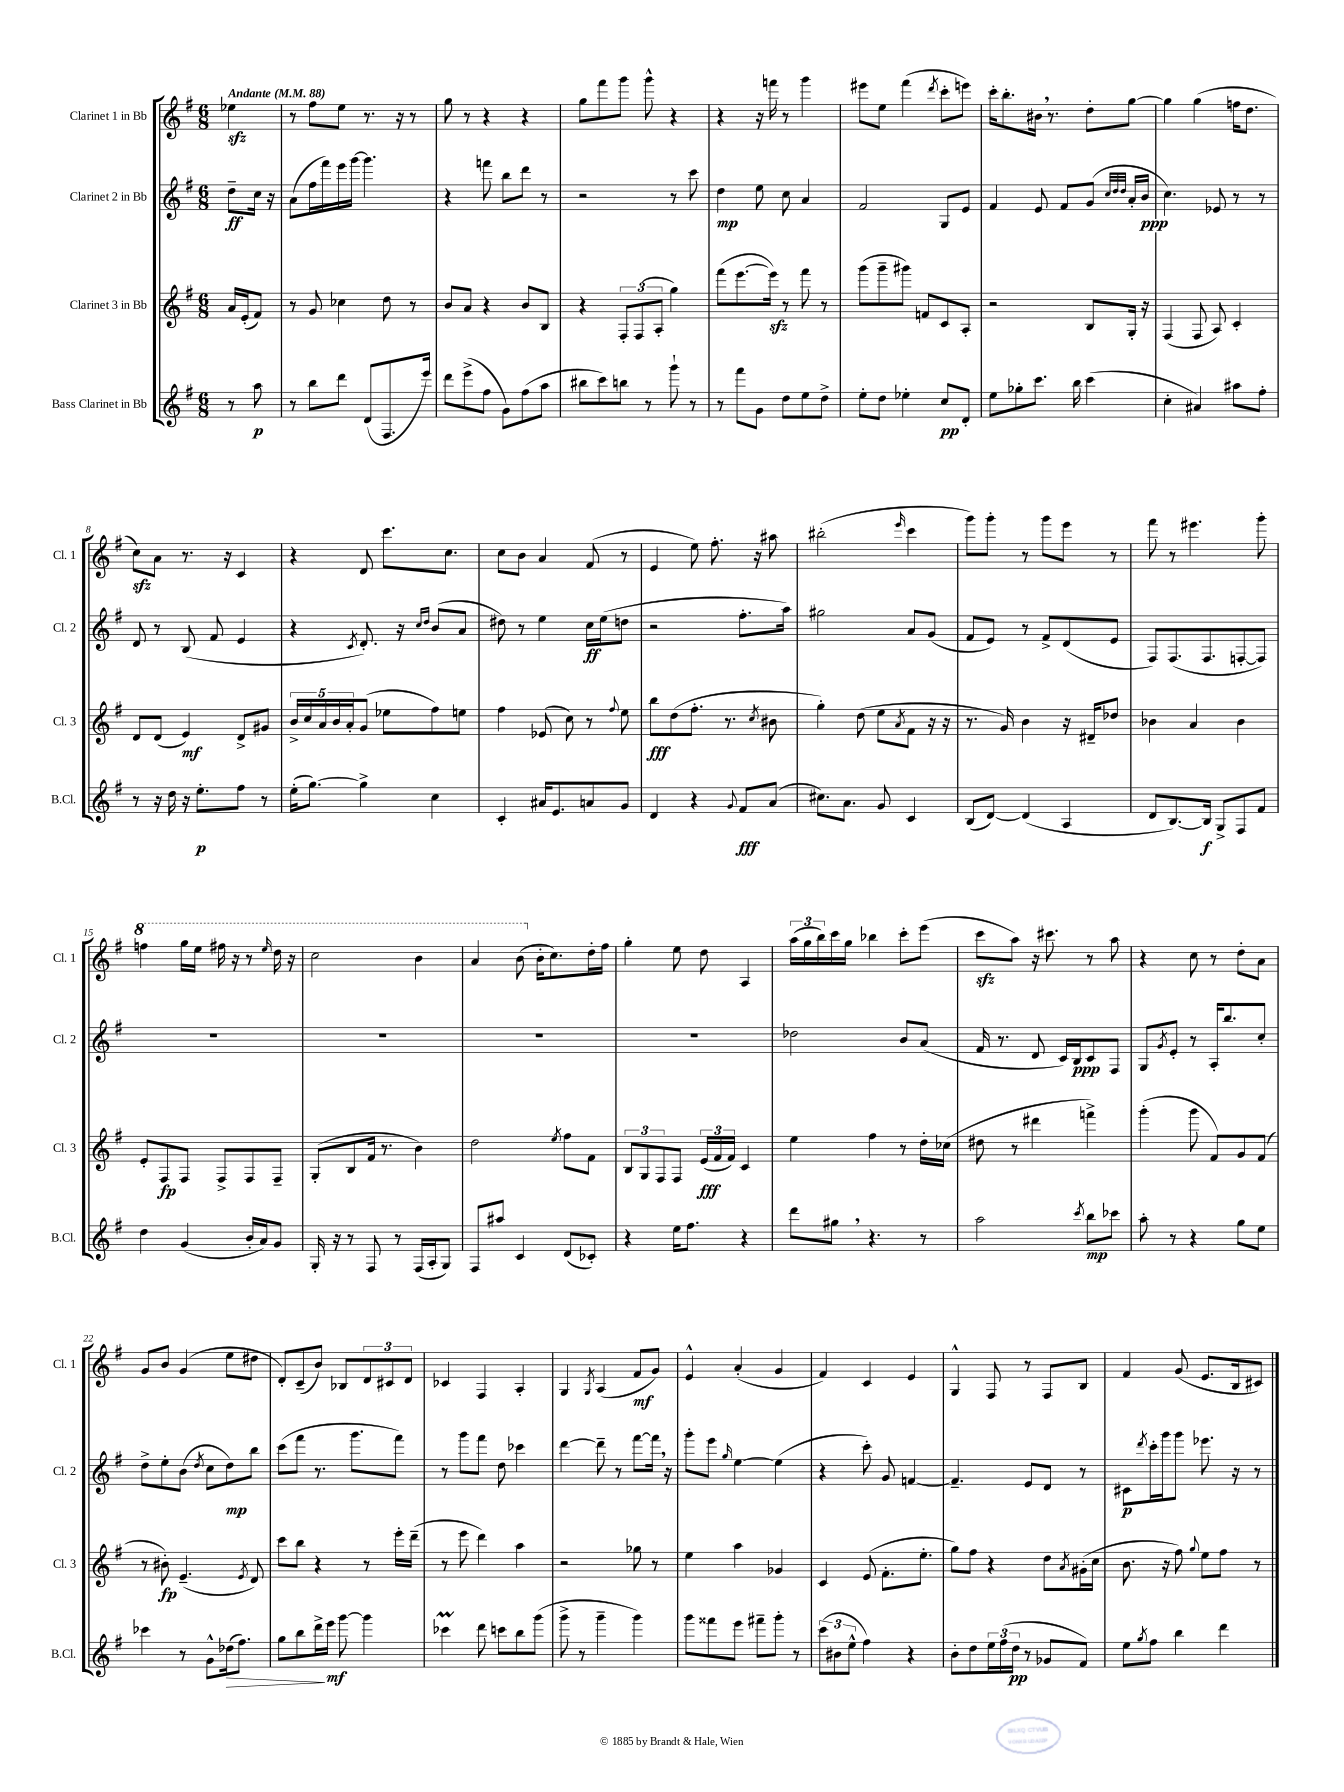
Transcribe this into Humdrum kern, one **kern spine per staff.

**kern	**dynam	**kern	**dynam	**kern	**dynam	**kern	**dynam
*part4	*part4	*part3	*part3	*part2	*part2	*part1	*part1
*staff4	*staff4	*staff3	*staff3	*staff2	*staff2	*staff1	*staff1
*I"Bass Clarinet in Bb	*	*I"Clarinet 3 in Bb	*	*I"Clarinet 2 in Bb	*	*I"Clarinet 1 in Bb	*
*I'B.Cl.	*	*I'Cl. 3	*	*I'Cl. 2	*	*I'Cl. 1	*
*clefG2	*	*clefG2	*	*clefG2	*	*clefG2	*
*k[f#]	*	*k[f#]	*	*k[f#]	*	*k[f#]	*
*M6/8	*	*M6/8	*	*M6/8	*	*M6/8	*
*MM88	*	*MM88	*	*MM88	*	*MM88	*
=	=	=	=	=	=	=	=
!	!	!	!	!	!	!LO:TX:a:B:t=Andante	!
8r	.	16a/LL	.	8dd~\L	ff	4ee-Xzz\	.
.	.	(16e'/J	.	.	.	.	.
8aa\	p	8f#/J)	.	16cc\Jk	.	.	.
.	.	.	.	16r	.	.	.
=1	=1	=1	=1	=1	=1	=1	=1
8r	.	8r	.	(8a\L	.	8r	.
8bb\L	.	8g/	.	16ff#\L	.	8ff#\L	.
.	.	.	.	16fff#\)	.	.	.
8ddd\J	.	4cc-X\	.	16eee\	.	8ee\J	.
.	.	.	.	[16ggg\JJ	.	.	.
(8d/L	.	.	.	4.ggg\]	.	8.r	.
8.F#/	.	8dd\	.	.	.	.	.
.	.	.	.	.	.	16r	.
.	.	8r	.	.	.	8r	.
16eee/Jk)	.	.	.	.	.	.	.
=2	=2	=2	=2	=2	=2	=2	=2
8ddd\L	.	8b/L	.	4r	.	8gg\	.
(8eee^\	.	8a/J	.	.	.	8r	.
8ff#\J	.	4r	.	8fffn\	.	4r	.
8g\L)	.	.	.	8bb\L	.	.	.
(8ff#\	.	8b/L	.	8ddd\J	.	4r	.
8aa\J	.	8B/J	.	8r	.	.	.
=3	=3	=3	=3	=3	=3	=3	=3
8bb#X\L	.	4r	.	2r	.	8gg\L	.
8ccc\)	.	.	.	.	.	8fff#\	.
8bbn\J	.	12F#'/L	.	.	.	8ggg\J	.
.	.	(12F#/	.	.	.	.	.
8r	.	.	.	.	.	8ggg^^\	.
.	.	12A'/J	.	.	.	.	.
8ggg`\	.	4gg\)	.	8r	.	4r	.
8r	.	.	.	8ccc\	.	.	.
=4	=4	=4	=4	=4	=4	=4	=4
8r	.	(8fff#\L	.	4dd\	mp	4r	.
8fff#\L	.	[8.eee\	.	.	.	.	.
8g\J	.	.	.	8ee\	.	16r	.
.	.	16eeezz\Jk])	.	.	.	16fffn\	.
8dd\L	.	8r	.	8cc\	.	8r	.
8ee\	.	8fff#\	.	4a/	.	4ggg\	.
8dd^\J	.	8r	.	.	.	.	.
=5	=5	=5	=5	=5	=5	=5	=5
8ee'\L	.	(8ggg\L	.	2f#/	.	8eee#X\L	.
8dd\J	.	8ggg~\	.	.	.	8ee\J	.
4ee-X'\	.	8ggg#X\J)	.	.	.	(4fff#\	.
.	.	8fn/L	.	.	.	.	.
.	.	.	.	.	.	8qddd/	.
8cc/L	pp	8c/	.	8G/L	.	8ccc'\L	.
8d'/J	.	8A'/J	.	8e/J	.	8eeen\J)	.
=6	=6	=6	=6	=6	=6	=6	=6
8ee\L	.	2r	.	4f#/	.	16ccc'\KL	.
.	.	.	.	.	.	8.bb'\	.
8gg-X'\	.	.	.	.	.	.	.
8.ccc\J	.	.	.	8e/	.	16b#X,\Jk	.
.	.	.	.	.	.	8.r	.
.	.	.	.	8f#/L	.	.	.
16bb\	.	.	.	.	.	.	.
(4ccc\	.	8B/L	.	(8g/J	.	8dd'\L	.
.	.	.	.	32qqcc/LLL	.	.	.
.	.	.	.	32qqdd/	.	.	.
.	.	.	.	32qqdd/JJJ	.	.	.
.	.	16G'/Jk	.	16a'/LL	.	[8gg\J	.
.	.	16r	.	16b/JJ	ppp	.	.
=7	=7	=7	=7	=7	=7	=7	=7
4cc'\	.	(4F#/	.	4.cc\)	.	4gg\]	.
4a#X/)	.	8F#/	.	.	.	(4gg\	.
.	.	8A/)	.	8e-X/	.	.	.
8aa#X\L	.	4c'/	.	8r	.	16ffn\KL	.
.	.	.	.	.	.	8.dd\J	.
8ff#'\J	.	.	.	8r	.	.	.
!!LO:LB:g=z
=8	=8	=8	=8	=8	=8	=8	=8
8r	.	8d/L	.	8d/	.	8cczz\L)	.
16r	.	(8d/J	.	8r	.	8a\J	.
16dd\	.	.	.	.	.	.	.
16r	.	4e/)	mf	(8B/	.	8.r	.
8.ee'\L	p	.	.	.	.	.	.
.	.	.	.	8f#/	.	.	.
.	.	.	.	.	.	16r	.
8ff#\J	.	8d^/L	.	4e/	.	4c/	.
8r	.	8g#X/J	.	.	.	.	.
=9	=9	=9	=9	=9	=9	=9	=9
(16ee'\KL	.	20b^/LL	.	4r	.	4r	.
.	.	20cc/	.	.	.	.	.
[8.gg\J)	.	.	.	.	.	.	.
.	.	20a/	.	.	.	.	.
.	.	20b/	.	.	.	.	.
.	.	20a'/J	.	.	.	.	.
.	.	.	.	8qc/	.	.	.
4gg^\]	.	(8g/J	.	8.d'/)	.	8d/	.
.	.	8ee-X\L	.	.	.	8.ccc\L	.
.	.	.	.	16r	.	.	.
.	.	.	.	16qqcc/LL	.	.	.
.	.	.	.	16qqdd/JJ	.	.	.
4cc\	.	8ff#\)	.	(8b/L	.	.	.
.	.	.	.	.	.	8.cc\J	.
.	.	8een\J	.	8a/J	.	.	.
=10	=10	=10	=10	=10	=10	=10	=10
4c'/	.	4ff#\	.	8dd#X\)	.	8cc\L	.
.	.	.	.	8r	.	8b\J	.
16a#X/KL	.	(8e-X/	.	4ee\	.	4a/	.
8.e/	.	.	.	.	.	.	.
.	.	8cc\)	.	.	.	.	.
8an/	.	8r	.	16cc\LL	ff	(8f#/	.
.	.	.	.	(16ee\J	.	.	.
.	.	8qqff#/	.	.	.	.	.
8g/J	.	8ee\	.	8ddn\J	.	8r	.
=11	=11	=11	=11	=11	=11	=11	=11
4d/	.	8bb\L	fff	2r	.	4e/	.
.	.	(8dd\	.	.	.	.	.
4r	.	8.ff#'\J	.	.	.	8ee\)	.
.	.	.	.	.	.	8.ff#'\	.
.	.	8.r	.	.	.	.	.
8qqg/	.	.	.	.	.	.	.
8f#/L	fff	.	.	8.ff#'\L	.	.	.
.	.	.	.	.	.	16r	.
.	.	8qcc/	.	.	.	.	.
(8a/J	.	8b#X\	.	.	.	8aa#X\	.
.	.	.	.	16aa\Jk)	.	.	.
=12	=12	=12	=12	=12	=12	=12	=12
8.cc#X\L)	.	4gg'\)	.	2gg#X\	.	(2bb#X'\	.
8.a\J	.	.	.	.	.	.	.
.	.	(8dd\	.	.	.	.	.
8g/	.	8ee\L	.	.	.	.	.
.	.	8qa/	.	.	.	16qqeee/	.
4c/	.	8f#\J	.	8a/L	.	4ccc\	.
.	.	16r	.	(8g/J	.	.	.
.	.	16r	.	.	.	.	.
=13	=13	=13	=13	=13	=13	=13	=13
(8B/L	.	8.r	.	8f#/L	.	8ggg\L)	.
[8d/J)	.	.	.	8e/J)	.	8ggg'\J	.
.	.	16g/)	.	.	.	.	.
(4d/]	.	4b\	.	8r	.	8r	.
.	.	.	.	8f#^/L	.	8ggg\L	.
4A/	.	16r	.	(8d/	.	8eee\J	.
.	.	16d#X~/KL	.	.	.	.	.
.	.	8dd-X/J	.	8e/J	.	8r	.
=14	=14	=14	=14	=14	=14	=14	=14
8d/L	.	4b-X\	.	8F#/L)	.	8fff#\	.
[8.B/)	.	.	.	(8.F#/	.	8r	.
.	.	4a/	.	.	.	4.eee#X\	.
16B/Jk]	f	.	.	8.F#/	.	.	.
8G^/L	.	.	.	.	.	.	.
8F#/	.	4b-\	.	[8Fn'/	.	.	.
8f#/J	.	.	.	8F/J])	.	8ggg'\	.
!!LO:LB:g=z
=15	=15	=15	=15	=15	=15	=15	=15
*	*	*	*	*	*	*8va	*
4dd\	.	8e'/L	.	2.r	.	4fffn\	.
.	.	8F#/	fp	.	.	.	.
(4g/	.	8F#/J	.	.	.	16ggg\LL	.
.	.	.	.	.	.	16eee\JJ	.
.	.	8F#^/L	.	.	.	16fff#X\	.
.	.	.	.	.	.	16r	.
16b'/LL	.	8F#/	.	.	.	8r	.
16a/J)	.	.	.	.	.	.	.
.	.	.	.	.	.	16qqeee/	.
8g/J	.	8F#~/J	.	.	.	16ddd\	.
.	.	.	.	.	.	16r	.
=16	=16	=16	=16	=16	=16	=16	=16
16G'/	.	(8G'/L	.	2.r	.	2ccc\	.
16r	.	.	.	.	.	.	.
8r	.	8B/	.	.	.	.	.
8F#/	.	16f#/Jk	.	.	.	.	.
.	.	8.r	.	.	.	.	.
8r	.	.	.	.	.	.	.
(16F#/LL	.	4b\)	.	.	.	4bb\	.
16A'/J	.	.	.	.	.	.	.
8G/J)	.	.	.	.	.	.	.
=17	=17	=17	=17	=17	=17	=17	=17
8F#/L	.	2dd\	.	2.r	.	4aa/	.
8aa#X/J	.	.	.	.	.	.	.
4c/	.	.	.	.	.	(8bb\	.
*	*	*	*	*	*	*X8va	*
.	.	.	.	.	.	16b'\KL	.
.	.	.	.	.	.	8.cc\)	.
.	.	8qee/	.	.	.	.	.
(8d/L	.	8ff#\L	.	.	.	.	.
8c-X'/J)	.	8f#\J	.	.	.	16dd'\L	.
.	.	.	.	.	.	16ff#\JJ	.
=18	=18	=18	=18	=18	=18	=18	=18
4r	.	12B/L	.	2.r	.	4gg'\	.
.	.	12G/	.	.	.	.	.
.	.	12F#/	.	.	.	.	.
16ee\KL	.	8F#/J	.	.	.	8ee\	.
8.ff#\J	.	.	.	.	.	.	.
.	.	(24e/LL	fff	.	.	8dd\	.
.	.	24f#/	.	.	.	.	.
.	.	24f#/JJ)	.	.	.	.	.
4r	.	4c/	.	.	.	4A/	.
=19	=19	=19	=19	=19	=19	=19	=19
8ddd\L	.	4ee\	.	2dd-X\	.	(24aa\LL	.
.	.	.	.	.	.	24gg\	.
.	.	.	.	.	.	24bb\)	.
8gg#X,\J	.	.	.	.	.	16ccc\	.
.	.	.	.	.	.	16gg\JJ	.
4.r	.	4ff#\	.	.	.	4bb-X\	.
.	.	8r	.	8b/L	.	8ccc'\L	.
8r	.	16dd'\LL	.	(8a/J	.	(8eee\J	.
.	.	(16cc-X\JJ	.	.	.	.	.
=20	=20	=20	=20	=20	=20	=20	=20
2aa\	.	8dd#X\	.	16f#/	.	8ccczz\L	.
.	.	.	.	8.r	.	.	.
.	.	8r	.	.	.	8aa\J)	.
.	.	4ddd#X\	.	8d/	.	16r	.
.	.	.	.	.	.	8.ccc#X\	.
.	.	.	.	16c/LL)	.	.	.
.	.	.	.	16B/J	ppp	.	.
8qccc/	.	.	.	.	.	.	.
8bb\L	mp	4fffn^\)	.	8c/	.	8r	.
8ccc-X\J	.	.	.	8F#/J	.	8aa\	.
=21	=21	=21	=21	=21	=21	=21	=21
8aa'\	.	(4ggg'\	.	8G/L	.	4r	.
.	.	.	.	8qg/	.	.	.
8r	.	.	.	8e'/J	.	.	.
4r	.	8ggg\	.	8r	.	8cc\	.
.	.	8f#/L)	.	16A'/KL	.	8r	.
.	.	.	.	8.bb/	.	.	.
8gg\L	.	8g/	.	.	.	8dd'\L	.
8ee\J	.	(8f#/J	.	8cc'/J	.	8a\J	.
!!LO:LB:g=z
=22	=22	=22	=22	=22	=22	=22	=22
4ccc-X\	.	8r	.	8dd^\L	.	8g/L	.
.	.	8b#X'\)	fp	8ee'\	.	8b/J	.
8r	.	(4.e~/	.	(8b\J	.	(4g/	.
.	.	.	.	8qdd/	.	.	.
8g^^\L	.	.	.	8cc\L	.	.	.
!	!LO:HP:b	!	!	!	!	!	!
(16dd-X\k	>	.	.	8dd\)	mp	8ee\L	.
8.ff#\J)	.	.	.	.	.	.	.
.	.	8qe/	.	.	.	.	.
.	.	8d/)	.	8bb\J	.	8dd#X\J	.
=23	=23	=23	=23	=23	=23	=23	=23
8gg\L	.	8ccc\L	.	(8ccc\L	.	8d'/L)	.
8bb\	.	8bb\J	.	8fff#\J	.	(8c~/	.
16ddd^\L	.	4r	.	8.r	.	8b/J)	.
16eee\JJ	] mf	.	.	.	.	.	.
[8ggg\	.	.	.	.	.	8B-X/L	.
.	.	.	.	8.ggg\L	.	.	.
4ggg\]	.	8r	.	.	.	12d/	.
.	.	.	.	.	.	12c#X/	.
.	.	16eee'\LL	.	8fff#\J)	.	.	.
.	.	.	.	.	.	12d/J	.
.	.	(16ddd~\JJ	.	.	.	.	.
=24	=24	=24	=24	=24	=24	=24	=24
4ccc-XM\	.	8r	.	8r	.	4c-X/	.
.	.	8eee\	.	8ggg\L	.	.	.
8ddd\	.	4ddd\)	.	8fff#\J	.	4F#/	.
8cccn\L	.	.	.	8dd\	.	.	.
8bb\	.	4aa\	.	4ccc-X\	.	4A'/	.
(8ggg\J	.	.	.	.	.	.	.
=25	=25	=25	=25	=25	=25	=25	=25
8ggg^\	.	2r	.	[4ddd\	.	4G/	.
8r	.	.	.	.	.	.	.
.	.	.	.	.	.	8qG/	.
4ggg~\	.	.	.	8ddd~\]	.	(4A/	.
.	.	.	.	8r	.	.	.
4ggg\)	.	8gg-X\	.	[8fff#\L	.	8f#/L	mf
.	.	8r	.	16fff#,\Jk]	.	8g/J)	.
.	.	.	.	16r	.	.	.
=26	=26	=26	=26	=26	=26	=26	=26
8ggg\L	.	4ee\	.	8ggg'\L	.	4e^^/	.
8fff##X\	.	.	.	8eee\J	.	.	.
.	.	.	.	16qqgg/	.	.	.
8eee\J	.	4aa\	.	[4ee\	.	(4a'/	.
8fff#X~\L	.	.	.	.	.	.	.
8ggg'\J	.	4g-X/	.	(4ee\]	.	4g/	.
8r	.	.	.	.	.	.	.
=27	=27	=27	=27	=27	=27	=27	=27
(12ccc\L	.	4c/	.	4r	.	4f#/)	.
12b#X\	.	.	.	.	.	.	.
12ee^^\J	.	.	.	.	.	.	.
4ff#\)	.	(8e/	.	8ccc'\)	.	4c/	.
.	.	8.f#'\L	.	8g/	.	.	.
4r	.	.	.	[4fn/	.	4e/	.
.	.	8.ee'\J	.	.	.	.	.
=28	=28	=28	=28	=28	=28	=28	=28
8b'\L	.	8gg\L)	.	4.f~/]	.	4G^^/	.
8dd\	.	8ff#\J	.	.	.	.	.
24ee\L	.	4r	.	.	.	8F#/	.
(24ff#\	.	.	.	.	.	.	.
24dd\JJ	pp	.	.	.	.	.	.
8r	.	.	.	8e/L	.	8r	.
8g-X/L	.	8dd\L	.	8d/J	.	8F#/L	.
.	.	8qa/	.	.	.	.	.
8f#/J)	.	(16g#X'\L	.	8r	.	8B/J	.
.	.	16cc\JJ	.	.	.	.	.
=29	=29	=29	=29	=29	=29	=29	=29
8ee\L	.	8.b\	.	8c#X\L	p	4f#/	.
8qgg/	.	.	.	8qddd/	.	.	.
8ff#\J	.	.	.	16ccc'\L	.	.	.
.	.	16r	.	16ggg\J	.	.	.
4bb\	.	8ff#\)	.	8ggg\J	.	(8g/	.
.	.	8qqgg/	.	.	.	.	.
.	.	8ee\L	.	8.eee-X\	.	8.e/L	.
4ddd\	.	8ff#\J	.	.	.	.	.
.	.	.	.	16r	.	16B/k	.
.	.	8r	.	8r	.	8c#X/J)	.
==	==	==	==	==	==	==	==
*-	*-	*-	*-	*-	*-	*-	*-
